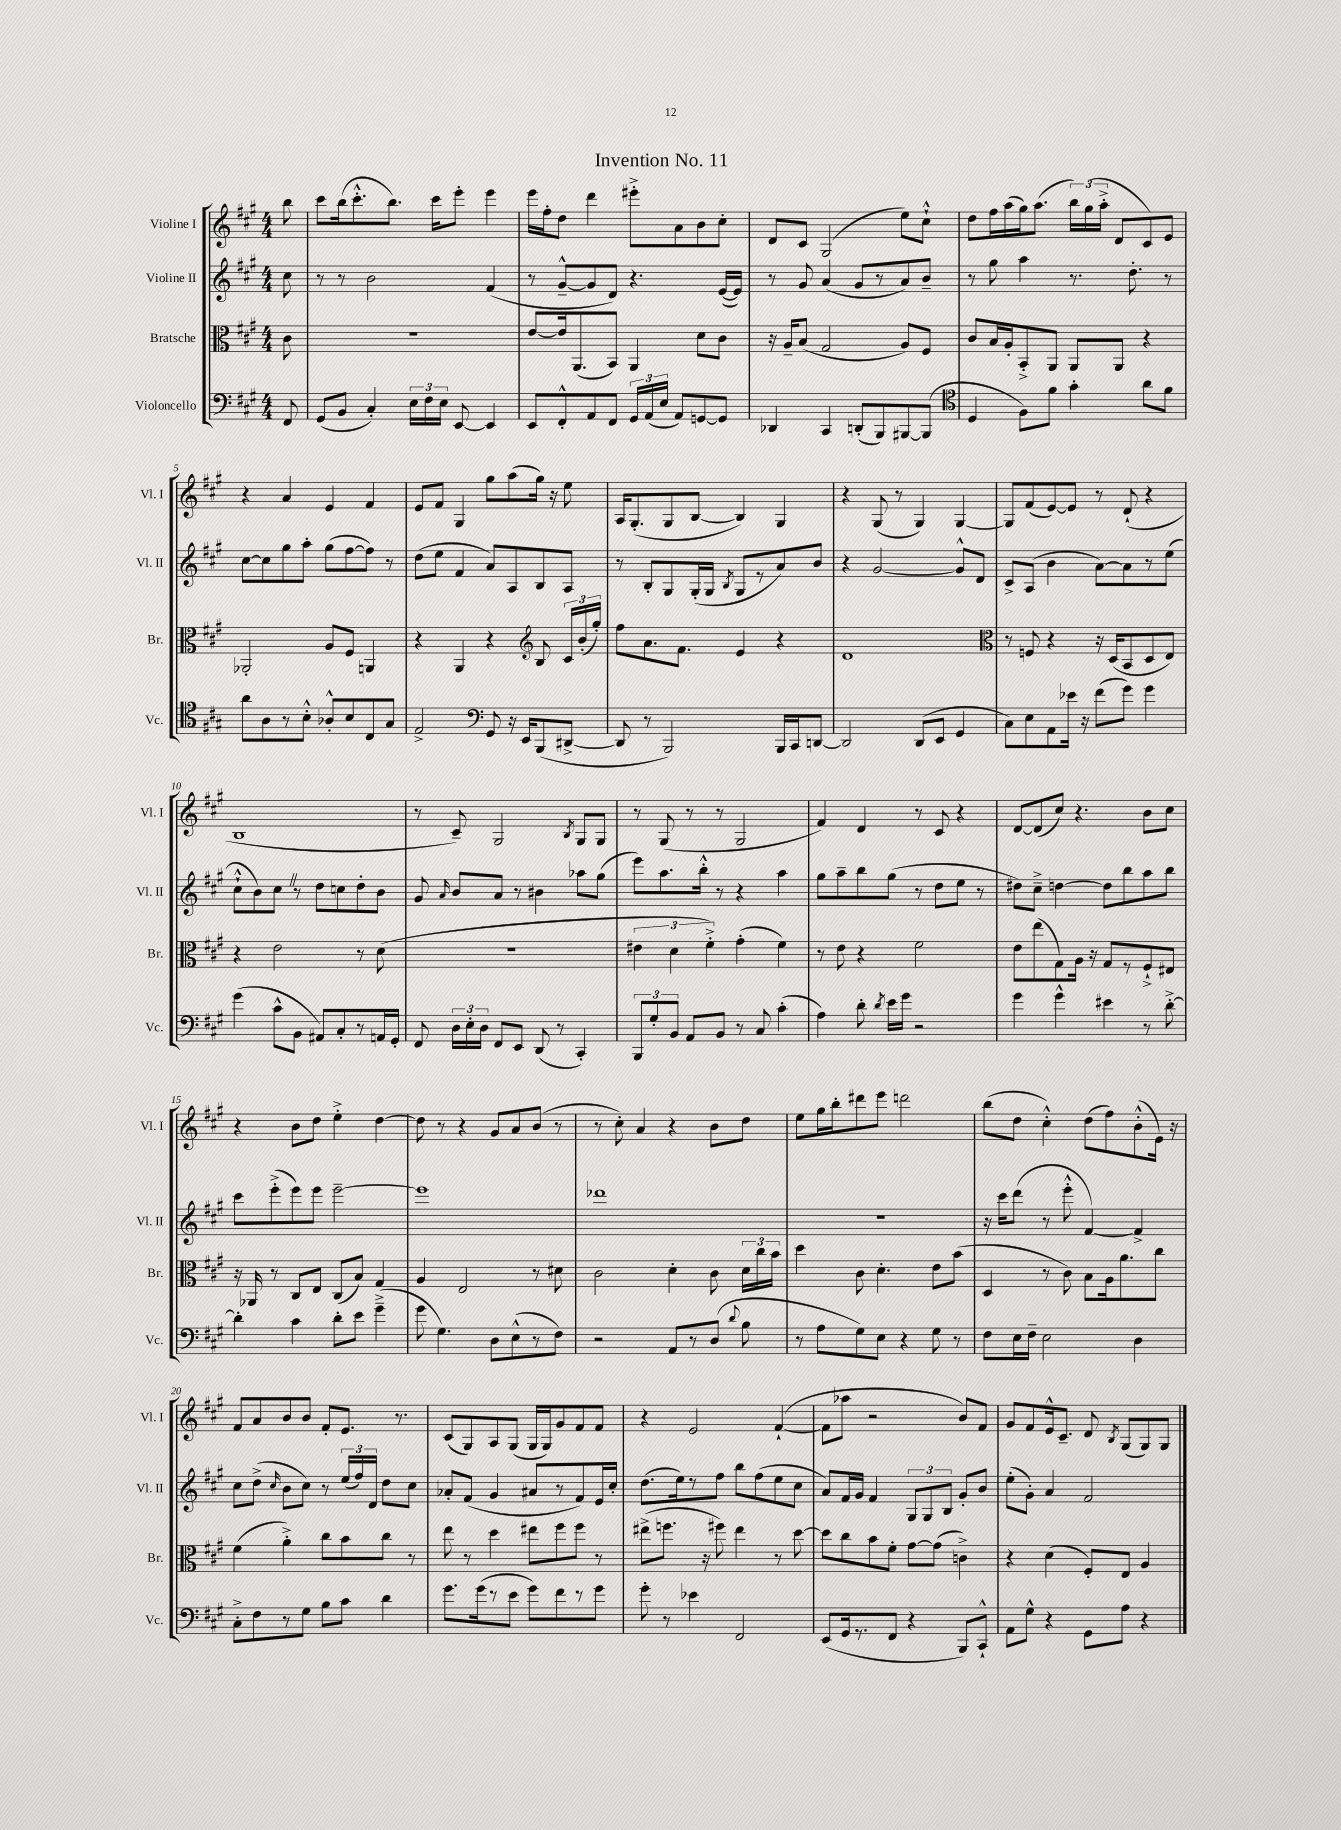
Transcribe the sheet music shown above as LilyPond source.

\header { title = "Invention No. 11" }
<<
\new StaffGroup <<
\new Staff = "s0" \with { instrumentName = "Violine I" shortInstrumentName = "Vl. I" } {
    \clef treble \key a \major \numericTimeSignature \time 4/4 \partial 8
    \autoBeamOff b''8 |
    cis'''8[ b''16( cis'''8.-.-^ b''8.]) cis'''16[ e'''8]-. e'''4 |
    e'''16[ fis''16-. d''8] d'''4 eis'''8[-.-> a'8 b'8 cis''8]-. |
    d'8[ cis'8] gis2( e''8[) cis''8]-!-^ |
    d''8[ fis''16 a''16( gis''16) a''8.]( \tuplet 3/2 { b''16[) gis''16( a''16]-.-> } d'8[ cis'8) e'8] |
    r4 a'4 e'4 fis'4 |
    e'8[ fis'8] gis4 gis''8[ a''8( gis''16]) r16 e''8 |
    a16[ gis8.-.( gis8 b8]~ b4) gis4 |
    r4 gis8( r8 gis4) gis4~ |
    gis8[ fis'8( e'8~) e'8] r8 d'8-!( r4 |
    b1 |
    r8 cis'8--) gis2 \acciaccatura { b8 } gis8[ gis8] |
    r8 gis8( r8 r8 gis2 |
    fis'4) d'4 r8 cis'8 r4 |
    d'8[~ d'8( cis''8]) r4. b'8[ cis''8] |
    r4 b'8[ d''8] e''4-.-> d''4~ |
    d''8 r8 r4 gis'8[ a'8 b'8]( r8 |
    r8 cis''8-.) a'4 r4 b'8[ d''8] |
    e''8[ gis''16 b''16-. dis'''8 e'''8] d'''2 |
    b''8[( d''8] cis''4-.-^) d''8[( fis''8) b'8-.-^( e'16]) r16 |
    fis'8[ a'8 b'8 b'8] fis'8[-. e'8.] r8. |
    cis'8[( gis8) a8 gis8]( gis16[ gis16) gis'8 fis'8 fis'8] |
    r4 e'2 fis'4~-!( |
    fis'8[ aes''8] r2 b'8[) fis'8] |
    gis'8[ fis'8 e'16-^ cis'8.]-- d'8 \acciaccatura { b8 } gis8[( gis8) gis8] \bar "|." |
}
\new Staff = "s1" \with { instrumentName = "Violine II" shortInstrumentName = "Vl. II" } {
    \clef treble \key a \major \numericTimeSignature \time 4/4 \partial 8
    \autoBeamOff cis''8 |
    r8 r8 b'2 fis'4( |
    r8 gis'8[~---^ gis'8 d'8]) r4. e'16[~( e'16]) |
    r8 gis'8 a'4( gis'8[ r8 a'8) b'8]-- |
    r8 gis''8 a''4 r8. d''8.-. r8 |
    cis''8[~ cis''8 gis''8 a''8]-. gis''8[( fis''8~ fis''8]) r8 |
    d''8[( e''8] fis'4 a'8[) a8 b8 a8] |
    r8 b8[-. gis8 gis16-.( gis16] \acciaccatura { b8 } gis8[ r8 a'8) b'8] |
    r4 gis'2~ gis'8[-^ d'8] |
    cis'8[-> a8]( b'4 a'8[~) a'8 r8 e''8]( |
    cis''8[-!-^ b'8) cis''8] \once \override BreathingSign.text = \markup { \musicglyph "scripts.caesura.straight" } \breathe r8 d''8[ c''8 d''8-. b'8] |
    gis'8 \grace { a'16 } b'8[ a'8] r8 bis'4 aes''8[ gis''8]( |
    e'''8[) a''8. b''16]-.-^ r8 r4 a''4 |
    gis''8[ a''8-- b''8 gis''8]( r8 d''8[ e''8] r8 |
    dis''8[) cis''8]---> d''4~ d''8[ b''8 a''8 b''8] |
    cis'''8[ e'''8-.->( e'''8) e'''8] e'''2~-- |
    e'''1 |
    des'''1 |
    R1 |
    r16 cis'''16[ d'''8]( r8 e'''8-.-^ fis'4~) fis'4-> |
    cis''8[ d''8]->( \grace { cis''16 } b'8[ cis''8]) r8 \tuplet 3/2 { e''16[( fis''16) d'16] } d''8[ cis''8] |
    aes'8[-. fis'8]( gis'4 ais'8[ r8 fis'8) e'16 cis''16]-. |
    d''8.[( e''16) r8 fis''8] b''8[ fis''8( e''8 cis''8] |
    a'8[) fis'16 gis'16] fis'4 \tuplet 3/2 { gis8[ gis8 b8] } gis'8[-. b'8] |
    e''8[-.( gis'8]-.) a'4 fis'2 \bar "|." |
}
\new Staff = "s2" \with { instrumentName = "Bratsche" shortInstrumentName = "Br." } {
    \clef alto \key a \major \numericTimeSignature \time 4/4 \partial 8
    \autoBeamOff cis'8 |
    R1 |
    e'8[~ e'16 a,8.( b,8]) a,4 d'8[ cis'8] |
    r16 a16[-- b8]( gis2 a8[) fis8] |
    cis'8[ b16 a16-. b,8-.-> a,8] a,8[ a,8] r4 |
    aes,2-. a8[ fis8] a,4 |
    r4 a,4 r4 \clef treble b8 \tuplet 3/2 { cis'16[ b'16-.( gis''16]-.) } |
    fis''8[ a'8. fis'8.] e'4 r4 |
    d'1 |
    \clef alto r8 f8 r4 r16 d16[( b,8 d8 e8]) |
    r4 e'2 r8 d'8( |
    R1 |
    \tuplet 3/2 { eis'4 d'4 fis'4-.->) } gis'4-.( fis'4) |
    r8 e'8 r4 fis'2 |
    e'8[ e''8( gis8) a16] r16 gis8[ r8 fis8-!-> eis8] |
    r16 aes,16 r8 cis8[ e8] cis8[( b8]) gis4 |
    a4 e2 r8 dis'8 |
    cis'2 d'4-. cis'8 \tuplet 3/2 { d'16[ cis''16 b'16] } |
    d''4 cis'8 d'4.-. e'8[ b'8]( |
    d4 r8 cis'8) b8[ a16 a'8. cis''8] |
    fis'4( a'4-.->) cis''8[ b'8 cis''8] r8 |
    e''8 r8 d''4 eis''8[ fis''8 fis''8] r8 |
    eis''8[->( f''8.] r16 fis''8) eis''4 r8 d''8~ |
    d''8[ cis''8 b'8 fis'8]-. gis'8[~ gis'8]( c'4->) |
    r4 d'4( fis8[-.) e8] a4 \bar "|." |
}
\new Staff = "s3" \with { instrumentName = "Violoncello" shortInstrumentName = "Vc." } {
    \clef bass \key a \major \numericTimeSignature \time 4/4 \partial 8
    \autoBeamOff fis,8 |
    gis,8[( b,8] cis4-.) \tuplet 3/2 { e16[ fis16 e16] } e,8~ e,4 |
    e,8[ fis,8-.-^ a,8 fis,8] \tuplet 3/2 { gis,16[ a,16( e16] } a,8[) g,8~ g,8] |
    des,4 cis,4 d,8[-.( b,,8) bis,,8~ bis,,8]( |
    \clef tenor d4 fis8[) fis'8] gis'4-. a'8[ fis'8] |
    a'8[ a8 r8 b8]-.-^ aes8[-.-^ b8 cis8 gis8] |
    e2-> \clef bass gis,8 r16 e,16[ b,,8( dis,8]~-> |
    dis,8 r8 b,,2) b,,16[ cis,16 d,8]~ |
    d,2 d,8[( e,8] gis,4 |
    cis8[) e8 a,8 ees'16] r16 fis'8[( gis'8]) gis'4 |
    gis'4( cis'8[-^ b,8] ais,8[) cis8-. r8 a,16 gis,16]-. |
    fis,8 \tuplet 3/2 { d16[ e16-. d16] } fis,8[ e,8] d,8( r8 cis,4-.) |
    \tuplet 3/2 { b,,8[ gis8-. b,8] } a,8[ b,8] r8 cis8 cis'4-.( |
    a4) d'8-. \acciaccatura { d'8 } e'16[ gis'16] r2 |
    gis'4 gis'4-^ eis'4 r8 d'8~-.-> |
    d'4-. cis'4 d'8[-. e'8] gis'4--->( |
    gis'8 gis4.) d8[ e8-^( r8 fis8]) |
    r2 a,8[ r8 d8]( \appoggiatura { d'8 } b8 |
    r8 a8[ gis8) e8] r4 gis8 r8 |
    fis8[ e16 fis16]-- e2 d4 |
    cis8[-.-> fis8 r8 gis8] b8[ cis'8] d'4 |
    gis'8.[ gis'16( r8 e'8] gis'8[) fis'8 r8 gis'8] |
    gis'8-. r8 ees'4 fis,2 |
    e,8[( gis,16 r8. fis,8] r4 b,,8[) cis,8]-!-^ |
    a,8[ gis8]-^ r4 gis,8[ a8] r4 \bar "|." |
}
>>
>>
